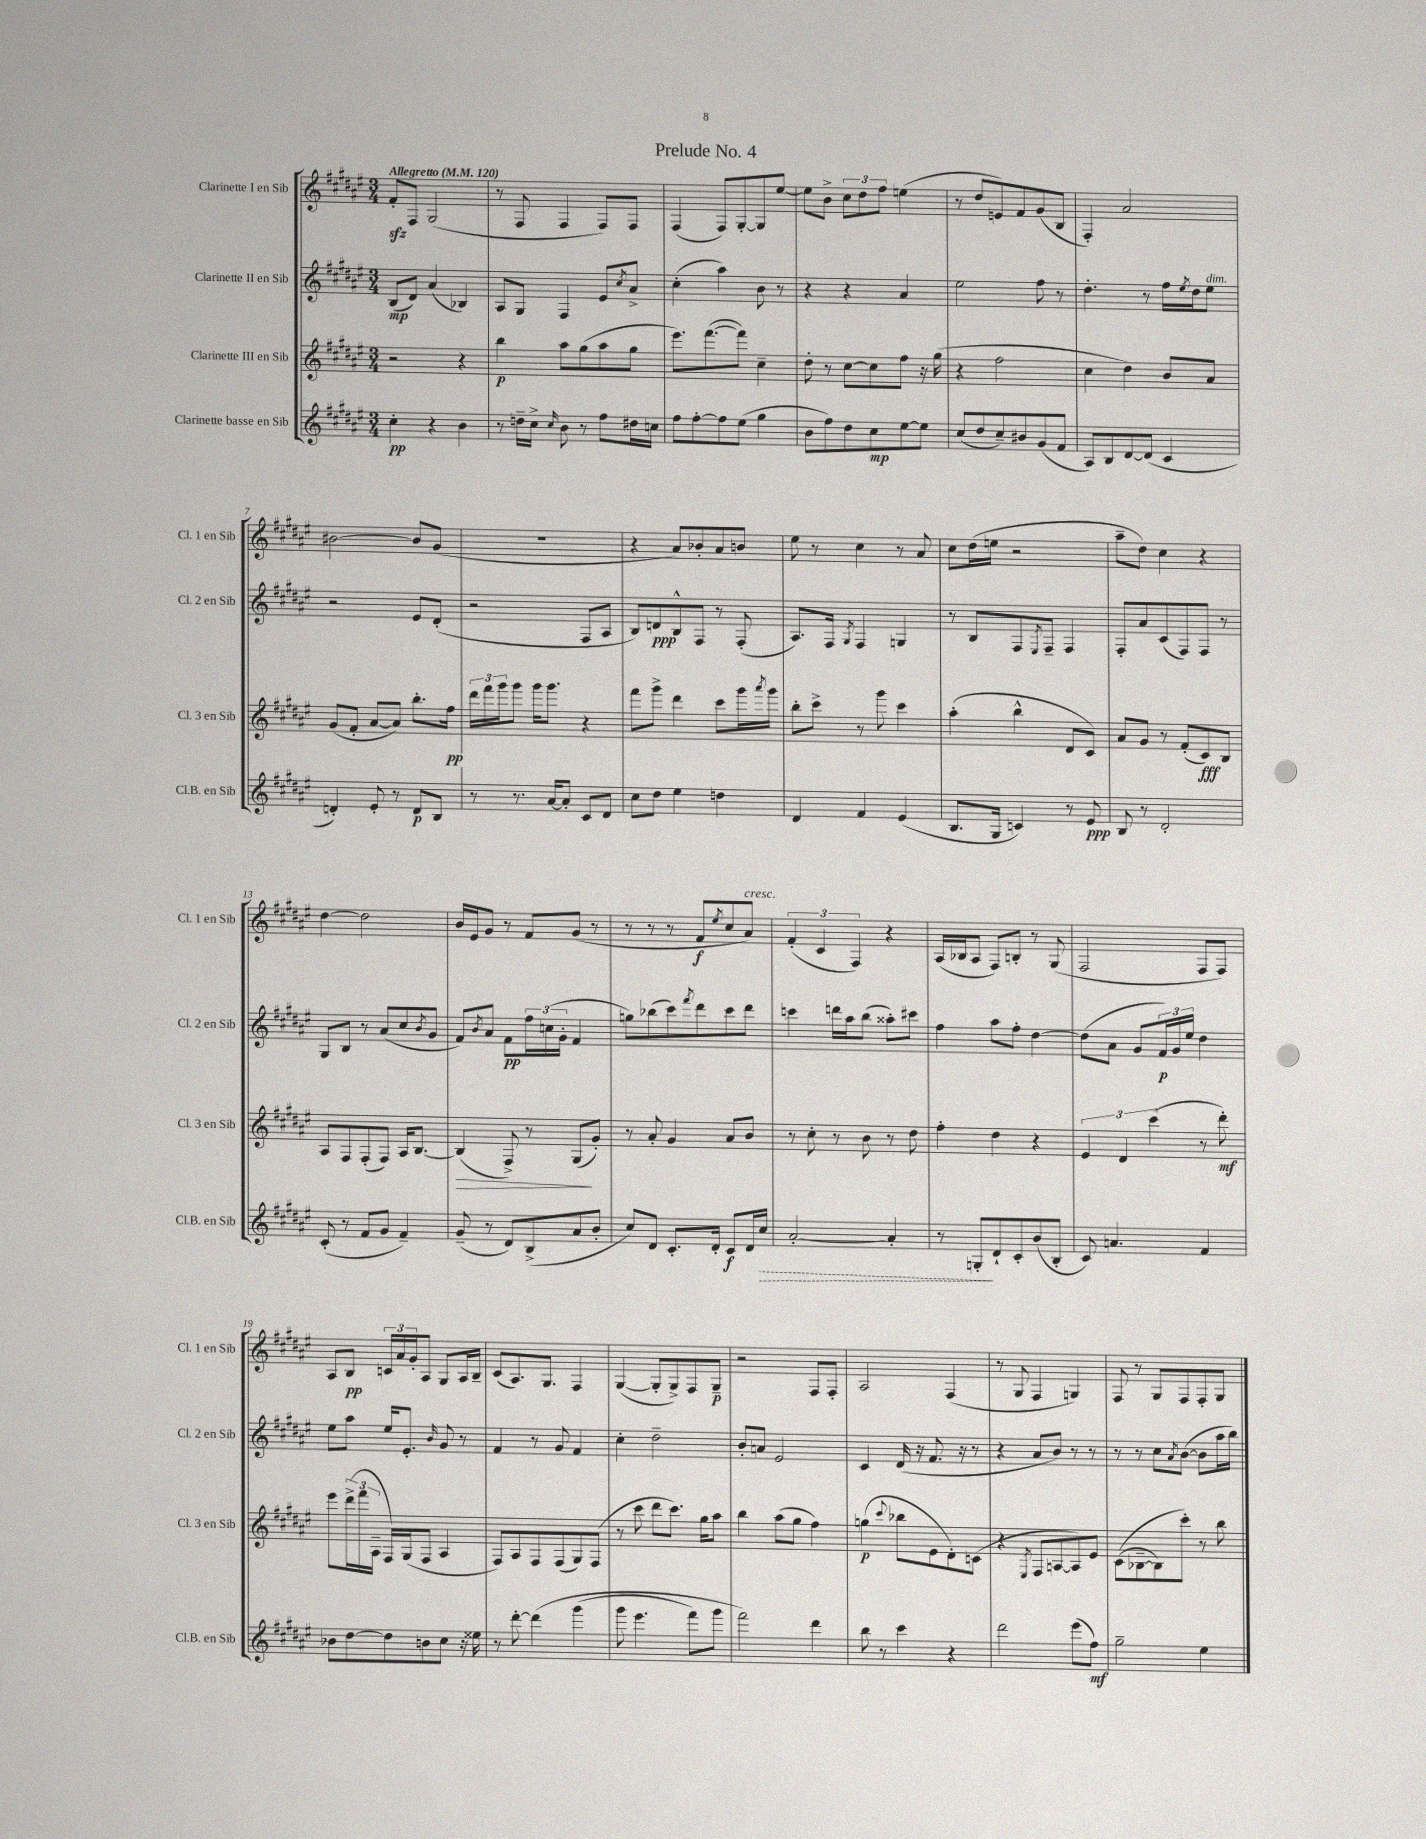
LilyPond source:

\header { title = "Prelude No. 4" }
<<
\new StaffGroup <<
\new Staff = "s0" \with { instrumentName = "Clarinette I en Sib" shortInstrumentName = "Cl. 1 en Sib" } {
    \clef treble \key fis \major \numericTimeSignature \time 3/4 \tempo "Allegretto" 4 = 120
    fis'8-.\sfz fis8 gis2( |
    r8 fis8 fis4 fis8) fis8 |
    fis4( fis8) gis8~-. gis8 eis''8~ |
    eis''8 b'8-> \tuplet 3/2 { cis''8 dis''8 fis''8 } e''4( |
    r8 dis''8 e'8) fis'8 gis'8( b8 |
    fis4-.) ais'2 |
    bis'2~ bis'8 gis'8( |
    R2. |
    r4 ais'8) bes'8-. ais'8 b'8 |
    eis''8 r8 cis''4 r8 ais'8 |
    cis''8 dis''16( e''16 r2 |
    ais''8-- dis''8) cis''4 r4 |
    dis''4~ dis''2 |
    b'16 eis'16 gis'8 r8 fis'8 gis'8( r8 |
    r8 r8 r8 fis'8\f \acciaccatura { eis''8 } cis''8 ais'8^\markup { \italic "cresc." }) |
    \tuplet 3/2 { fis'4-.( cis'4 fis4) } r4 |
    ais16( bes16 ais8 fis8) b8-. r8 gis8( |
    fis2 fis8 fis8) |
    ais8 b8\pp \tuplet 3/2 { c'16 ais'16 gis'16-. } ais8 gis8 ais16 b16-- |
    cis'8( ais8.) gis8. fis4 |
    gis4~( gis8-. gis8->) fis8 gis8--\p |
    r2 fis8 fis8-. |
    ais2 fis4( |
    r8 gis8 fis4 g4) |
    fis8 r8 gis8 fis8 fis8-. gis8 \bar "|." |
}
\new Staff = "s1" \with { instrumentName = "Clarinette II en Sib" shortInstrumentName = "Cl. 2 en Sib" } {
    \clef treble \key fis \major \numericTimeSignature \time 3/4
    b8\mp( dis'8) ais'4( bes4) |
    ais8 gis8 fis4 eis'8 \acciaccatura { cis''8 } ais'8-> |
    cis''4-.( ais''4) b'8 r8 |
    r4 r4 ais'4 |
    eis''2 fis''8 r8 |
    dis''4.-. r8 fis''16 \acciaccatura { eis''8 } dis''16 eis''8^\markup { \italic "dim." } |
    r2 eis'8 dis'8-.( |
    r2 fis8 ais8 |
    b8) d'8\ppp b8-^ fis8 r8 fis8-.( |
    ais8.) fis16 \acciaccatura { gis8 } fis4 g4 |
    r8 b8 fis8 \acciaccatura { eis8 } fis8-- fis4 |
    fis8-. ais'8 cis'8( fis8) fis8 r8 |
    gis8 b8 r8 ais'8( cis''8 \acciaccatura { b'8 } gis'8 |
    fis'8) \acciaccatura { b'8 } ais'8 fis'8\pp \tuplet 3/2 { fis''16 c''16( gis'16-. } fis'4 |
    g''8) bes''8( cis'''8) \acciaccatura { fis'''8 } dis'''8 cis'''8 dis'''8 |
    c'''4 d'''16 ais''16 b''8( aisis''8-.) cis'''8 |
    fis''4 ais''8 fis''8-. dis''4~ |
    dis''8( ais'8 gis'8 \tuplet 3/2 { fis'16\p) gis'16 eis''16 } dis''4 |
    eis''8 ais''8 eis''16 eis'8.-. \grace { b'16 } gis'8 r8 |
    fis'4 r8 gis'8 fis'4 |
    cis''4-. dis''2-- |
    b'8-. a'8 eis'2 |
    cis'4 dis'16( r16 fis'8. r16 r8 |
    r4 ais'8 b'8) r8 r8 |
    r8 r8 cis''8 \acciaccatura { ais'8 } b'8~( b'8 ais''16 b''16) \bar "|." |
}
\new Staff = "s2" \with { instrumentName = "Clarinette III en Sib" shortInstrumentName = "Cl. 3 en Sib" } {
    \clef treble \key fis \major \numericTimeSignature \time 3/4
    r2 r4 |
    b''4\p ais''8 gis''8( ais''8 gis''8 |
    eis'''8.) fis'''8.~( fis'''8) cis''4-- |
    dis''8-. r8 cis''8~ cis''8 fis''8 r16 gis''16( |
    r4 fis''2 |
    cis''4 dis''4) b'8 ais'8 |
    gis'8( fis'8-. ais'8~ ais'8) b''8.-. fis''16\pp |
    \tuplet 3/2 { dis'''16 fis'''16 gis'''16 } gis'''8 gis'''16 gis'''8. r4 |
    fis'''8 gis'''8-> dis'''4 cis'''8 gis'''16 \acciaccatura { ais'''8 } gis'''16 |
    b''8-. cis'''8-> r8 gis'''8 cis'''4 |
    ais''4-.( b''4-^ dis'8 cis'8) |
    ais'8 gis'8 r8 fis'8-.( cis'8\fff) b8 |
    ais8 fis8 fis8-.( fis8) ais16 b8.~ |
    b4\>( fis8->) r8 gis8\!( gis'8-.) |
    r8 ais'8-. gis'4 ais'8 b'8 |
    r8 cis''8-. r8 b'8 r8 dis''8 |
    fis''4-. dis''4 r4 |
    \tuplet 3/2 { eis'4 dis'4 cis'''4( } r8 dis'''8-.\mf) |
    eis'''8 \tuplet 3/2 { dis'''16->( fis'''16 ais16-- } fis16) gis16( fis8 ais4 |
    fis8) ais8 fis8 fis8( gis8) fis8( |
    r8 cis'''8 dis'''8 cis'''8.) gis''16 ais''8 |
    b''4 ais''8( gis''8 fis''4) |
    g''4\p( \appoggiatura { cis'''8 } bes''8 eis'8 dis'8-.) c'8( |
    r4 \acciaccatura { eis8 } fis8 a8~ a8) eis'8 |
    cis'8(\( bes8~-- bes8) cis'''8-.\) r8 b''8 \bar "|." |
}
\new Staff = "s3" \with { instrumentName = "Clarinette basse en Sib" shortInstrumentName = "Cl.B. en Sib" } {
    \clef treble \key fis \major \numericTimeSignature \time 3/4
    cis''4-.\pp r4 b'4 |
    r8 d''16-- cis''16-> \grace { cis''16 } b'8 r8 fis''8 dis''16 c''16 |
    fis''8 fis''8~-. fis''8 eis''8( gis''4 |
    b'8 fis''8) dis''8 cis''8\mp eis''8~ eis''8 |
    cis''8( dis''8 cis''8--) bis'8 gis'8( fis'8 |
    ais8) b8 dis'8~ dis'8( cis'4 |
    d'4-.) eis'8-. r8 d'8\p b8 |
    r8 r8. ais'16~ ais'8-. cis'8 dis'8 |
    cis''8 dis''8 eis''4 d''4 |
    dis'4 fis'4 eis'4( |
    b8. gis16 c'4) r8 eis'8\ppp |
    b8 r8 dis'2-. |
    cis'8-.( r8 fis'8 gis'8 fis'4--) |
    gis'8--( r8 dis'8) b8->( ais'8 b'8-. |
    cis''8) dis'8 cis'8.-. dis'16-. cis'8\f dis'16 \once \override Hairpin.style = #'dashed-line cis''16\> |
    ais'2~-. ais'4-. |
    r8 g8-.\! dis'8-! cis'8-. b'8( b8-. |
    cis'8) a'4. fis'4 |
    bes'8 dis''8~ dis''8 b'8 cis''8 r16 eisis''16 |
    r8 dis'''8~-. dis'''4\( gis'''4( |
    gis'''8 eis'''4. fis'''8) gis'''8 |
    fis'''2\) dis'''4 |
    b''8 r8 cis'''4 r4 |
    dis'''2 eis'''8( fis''8\mf) |
    gis''2-- eis''4 \bar "|." |
}
>>
>>
